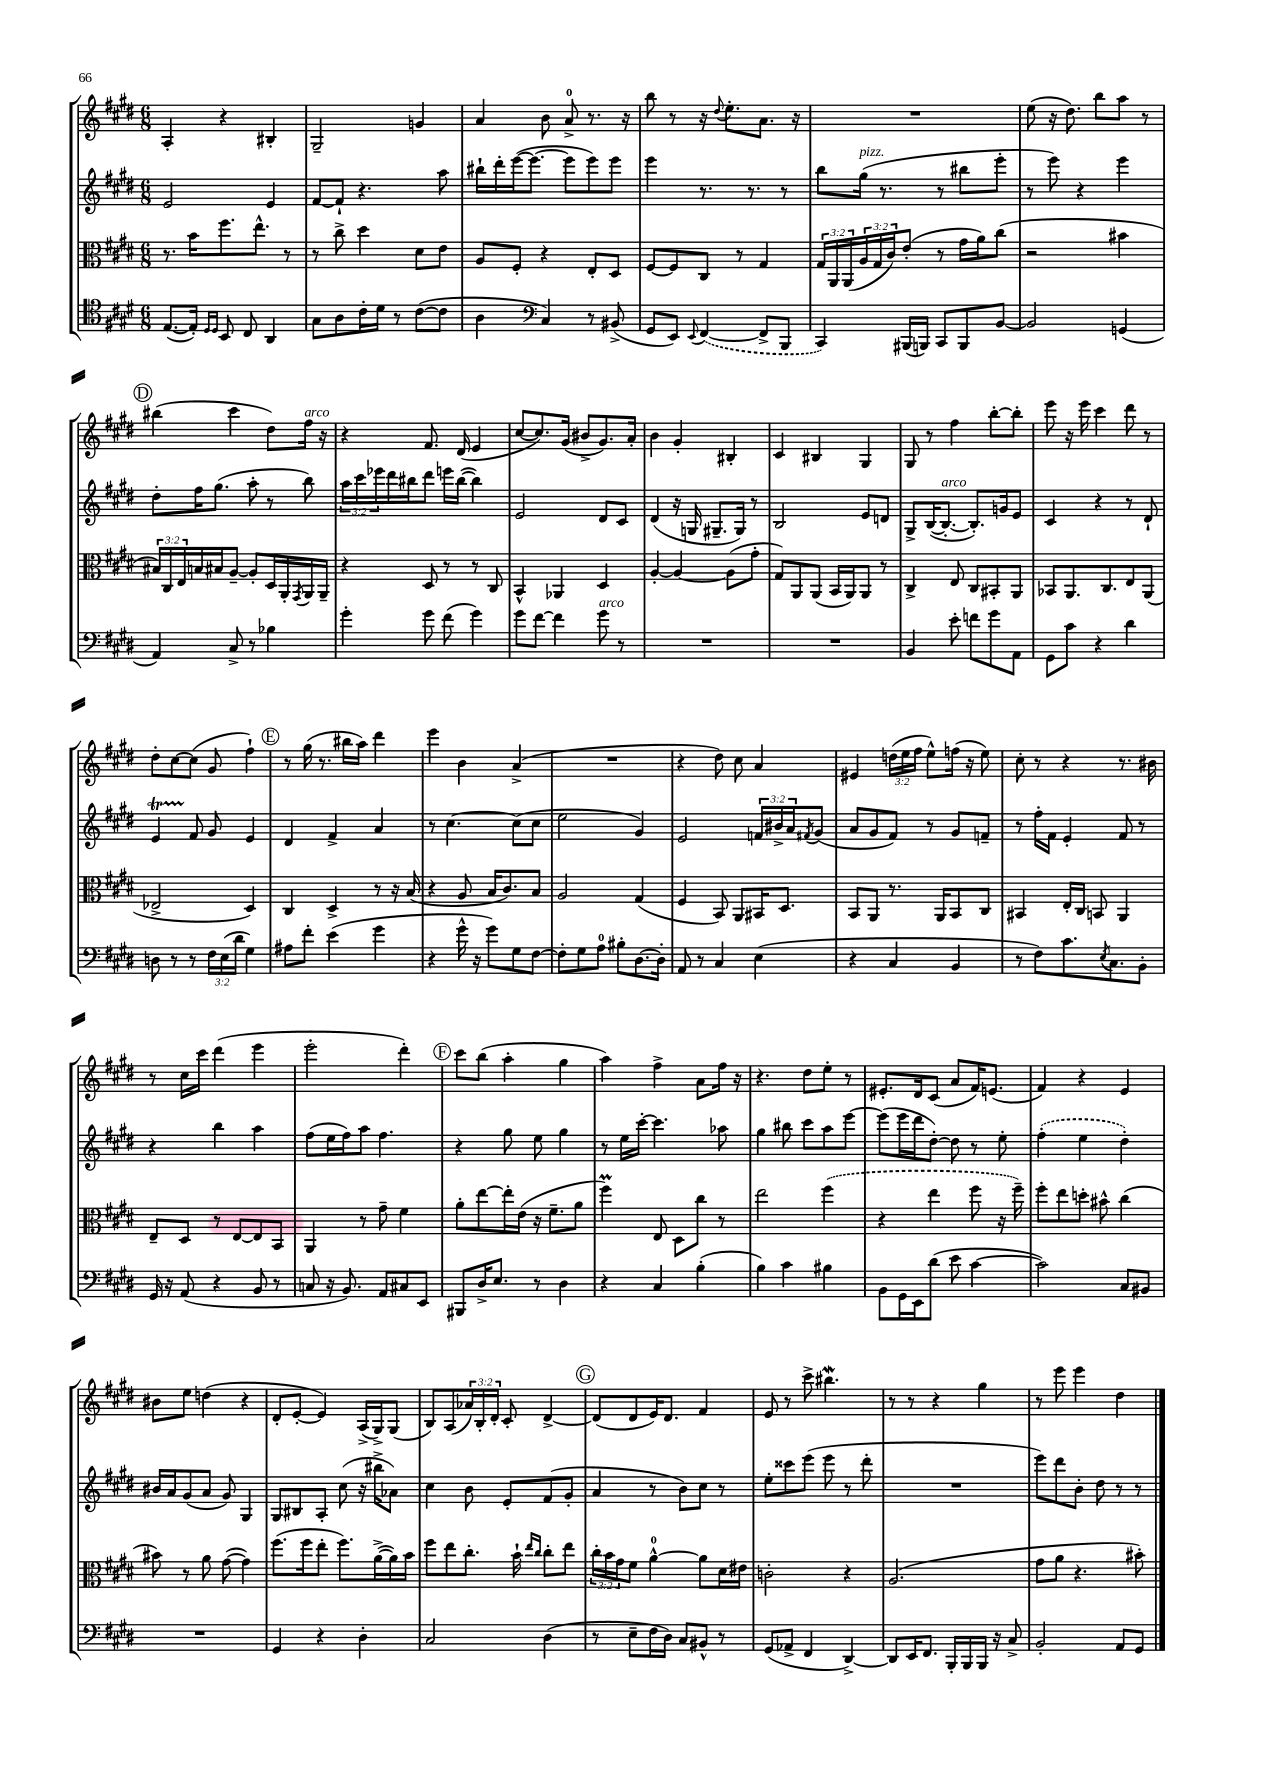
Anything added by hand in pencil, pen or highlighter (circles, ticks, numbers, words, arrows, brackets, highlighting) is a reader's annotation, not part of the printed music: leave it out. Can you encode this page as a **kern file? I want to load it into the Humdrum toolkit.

**kern	**kern	**kern	**kern
*part4	*part3	*part2	*part1
*staff4	*staff3	*staff2	*staff1
*clefC4	*clefC3	*clefG2	*clefG2
*k[f#c#g#d#]	*k[f#c#g#d#]	*k[f#c#g#d#]	*k[f#c#g#d#]
*M6/8	*M6/8	*M6/8	*M6/8
=23	=23	=23	=23
([8.E/L	8.r	2e/	4A'/
16E'/Jk])	16b\KL	.	.
16qqD#/LL	.	.	.
16qqD#/JJ	.	.	.
8BB/	8.ff#\	.	4r
8C#/	.	.	.
.	8.ee^^\J	.	.
4AA/	.	4e/	4B#X'/
.	8r	.	.
=24	=24	=24	=24
8G#\L	8r	[8f#/L	2G#~/
8A\	8cc#^\	8f#`/J]	.
16c#'\L	4dd#\	4.r	.
16d#\JJ	.	.	.
8r	.	.	.
([8c#\L	8d#\L	.	4gn/
8c#\J]	8e\J	8aa\	.
=25	=25	=25	=25
4A\	8A/L	16bb#X`\LL	4a/
.	.	16ddd#'\	.
.	8F#'/J	([16eee\J	.
.	.	8.eee\J_	.
*clefF4	*	*	*
4C#/)	4r	.	8b\
.	.	8eee\L]	8a^/
8r	8E'/L	8eee\)	8.r
(8BB#X^/	8D#/J	8eee\J	.
.	.	.	16r
=26	=26	=26	=26
8GG#/L	[8F#/L	4eee\	8bb\
8EE/J)	8F#/]	.	8r
8qqEE/	.	.	.
([4FF#/	8C#/J	8.r	16r
.	.	.	8qqdd#/
.	.	.	8.ee'\L
.	8r	.	.
.	.	8.r	.
8FF#^/L]	4G#/	.	8.a\J
8BBB/J	.	8r	.
.	.	.	16r
=27	=27	=27	=27
4CC#/)	24G#/LL	8bb\L	2.r
.	24AA/	.	.
.	(24AA/	.	.
!	!	!LO:TX:a:i:t=pizz.	!
.	24A/	(16gg#\Jk	.
.	24G#/	.	.
.	.	8.r	.
.	24c#/J)	.	.
(16BBB#X/LL	(8e'/J	.	.
16BBBn/JJ)	.	.	.
8CC#/L	8r	8r	.
8BBB/	16g#\LL	8bb#X\L	.
.	16a\J)	.	.
[8BB/J	(8cc#\J	8eee'\J	.
=28	=28	=28	=28
2BB/]	2r	8r	(8ee\
.	.	8eee\)	16r
.	.	.	8.dd#\)
.	.	4r	.
.	.	.	8bb\L
(4GGn/	4b#X\	4eee\	8aa\J
.	.	.	8r
!!LO:LB:g=z
!!LO:REH:place=s1:t=D
=29	=29	=29	=29
4AA/)	24B#X/LL)	8dd#'\L	(4bb#X\
.	24C#/	.	.
.	24E/	.	.
.	16Bn/	16ff#\K	.
.	16B#X/J	(8.gg#\J	.
8C#^/	[8A~/J	.	4ccc#\
8r	8A'/L]	8aa'\	.
4B-X\	16D#/L	8r	8dd#\L)
.	16AA'/	.	.
.	8qGG#/	.	.
!	!	!	!LO:TX:a:i:t=arco
.	16AA/	8bb\)	16ff#\Jk
.	16AA~/JJ	.	16r
=30	=30	=30	=30
4g#'\	4r	24aa\LL	4r
.	.	24ccc#\	.
.	.	24eee-X\	.
.	.	16ddd#\	.
.	.	16bb#X\J	.
8g#\	8D#/	8ddd#\J	8.f#/
(8f#\	8r	16eeen\LL	.
.	.	([16bb#\JJ	(16d#/
4g#\)	8r	4bb#\])	4e/
.	8C#/	.	.
=31	=31	=31	=31
8g#\L	4BB^^/	2e/	[8cc#/L
[8f#\J	.	.	8.cc#/])
4f#\]	4AA-X/	.	.
.	.	.	(16g#/Jk
.	.	.	8b#X^/L
!LO:TX:a:i:t=arco	!	!	!
8g#\	4D#/	8d#/L	8.g#/)
8r	.	8c#/J	.
.	.	.	16a'/Jk
=32	=32	=32	=32
2.r	[4A'/	(4d#/	4b\
.	4A/_	16r	4g#'/
.	.	16Gn/	.
.	.	8.G#X~/L	.
.	(8A\L]	.	4B#X'/
.	.	16G#/Jk)	.
.	8g#'\J	8r	.
=33	=33	=33	=33
2.r	8G#/L)	2B/	4c#/
.	8AA/	.	.
.	(8AA/J	.	4B#X/
.	16BB/LL	.	.
.	16AA/J)	.	.
.	8AA/J	8e/L	4G#/
.	8r	8dn/J	.
=34	=34	=34	=34
4BB/	4C#^/	8G#^/L	8G#/
.	.	([16B/K	8r
!	!	!LO:TX:a:i:t=arco	!
.	.	8.B'/J_	.
8e'\	8E/	.	4ff#\
8fn\L	8C#/L	8.B'/L])	.
8g#\	8BB#X'/	.	[8bb'\L
.	.	16gn/k	.
8AA\J	8AA/J	8e/J	8bb'\J]
=35	=35	=35	=35
8GG#\L	8BB-X/L	4c#/	8eee\
8c#\J	8.AA/	.	16r
.	.	.	16eee\
4r	.	4r	4ccc#\
.	8.C#/	.	.
4d#\	8E/	8r	8ddd#\
.	(8AA/J	8d#`/	8r
!!LO:LB:g=z
=36	=36	=36	=36
8Dn\	2E-X^/	4eT/	8dd#'\L
8r	.	.	[8cc#\
8r	.	8f#/	(8cc#\J]
24F#\LL	.	8g#/	8g#/
(24E\	.	.	.
24d#\JJ	.	.	.
4G#\)	4D#/)	4e/	4ff#`\)
!!LO:REH:place=s1:t=E
=37	=37	=37	=37
8A#X\L	4C#/	4d#/	8r
8f#'\J	.	.	(16gg#\
.	.	.	8.r
(4e\	4D#^/	4f#^/	.
.	.	.	16bb#X\LL
.	.	.	16aa\JJ)
4g#\	8r	4a/	4ddd#\
.	16r	.	.
.	(16B/	.	.
=38	=38	=38	=38
4r	4r	8r	4eee\
.	.	[4.cc#\	.
16g#^^\	8A/	.	4b\
16r	.	.	.
8g#\L)	16B/KL	.	.
.	8.c#/)	.	.
8G#\	.	(8cc#\L]	(4a^/
[8F#\J	8B/J	8cc#\J	.
=39	=39	=39	=39
8F#'\L]	2A/	2ee\	2.r
8G#\	.	.	.
8A\J	.	.	.
8B#X'\L	.	.	.
[8.D#\	(4G#/	4g#/)	.
16D#'\Jk]	.	.	.
=40	=40	=40	=40
8AA/	4F#/	2e/	4r
8r	.	.	.
4C#/	8BB/)	.	8dd#\)
.	8AA/L	.	8cc#\
(4E\	16BB#X/K	24fn/LL	4a/
.	.	24b#X^/	.
.	8.D#/J	.	.
.	.	24a/J	.
.	.	8qf#X/	.
.	.	(8g#/J	.
=41	=41	=41	=41
4r	8BB/L	8a/L	4e#X/
.	8AA/J	8g#/	.
4C#/	8.r	8f#/J)	(24ddn\LL
.	.	.	24ee\
.	.	.	24ff#\JJ
.	.	8r	8ee^^\L)
.	16AA/KL	.	.
4BB/	8BB/	8g#/L	(16ffn\Jk
.	.	.	16r
.	8C#/J	8fn~/J	8ee\)
=42	=42	=42	=42
8r	4BB#X/	8r	8cc#'\
8F#\L)	.	16ff#'\LL	8r
.	.	16f#\JJ	.
8.c#\	16E'/LL	4e'/	4r
.	16C#/JJ	.	.
.	8BBn/	.	.
8qE/	.	.	.
8.C#\	.	.	.
.	4AA/	8f#/	8.r
8BB'\J	.	8r	.
.	.	.	16b#X\
!!LO:LB:g=z
=43	=43	=43	=43
16GG#/	8E~/L	4r	8r
16r	.	.	.
(8AA/	8D#/J	.	16cc#\LL
.	.	.	16ccc#\JJ
4r	8r	4bb\	(4ddd#\
.	[8E/L	.	.
8BB/	8E/]	4aa\	4eee\
8r	8BB/J	.	.
=44	=44	=44	=44
8Cn/	4AA/	(8ff#\L	2eee'\
16r	.	16ee\L	.
8.BB/)	.	16ff#\J)	.
.	8r	8aa\J	.
8AA/L	8g#~\	4.ff#\	.
8C#X/	4f#\	.	4ddd#'\)
8EE/J	.	.	.
!!LO:REH:place=s1:t=F
=45	=45	=45	=45
8BBB#X/L	8a'\L	4r	8ccc#\L
16D#^/K	[8ee\	.	(8bb\J
8.E/J	.	.	.
.	16ee'\L]	8gg#\	4aa'\
.	(16e\JJ	.	.
8r	16r	8ee\	.
.	8.f#~\L	.	.
4D#\	.	4gg#\	4gg#\
.	8a\J	.	.
=46	=46	=46	=46
4r	4ff#M\)	8r	4aa\)
.	.	16ee\LL	.
.	.	[16ccc#'\JJ	.
4C#/	8E/	4.ccc#\]	4ff#^\
.	8D#\L	.	.
(4B'\	8cc#\J	.	8a\L
.	8r	8aa-X\	16ff#\Jk
.	.	.	16r
=47	=47	=47	=47
4B\)	2ee\	4gg#\	4.r
4c#\	.	8bb#X\	.
.	.	8ccc#\L	8dd#\L
4B#X\	(4ff#\	8aa\	8ee'\J
.	.	[8eee\J	8r
=48	=48	=48	=48
8BB\L	4r	(8eee\L]	8.e#X'/L
16GG#\L	.	16eee\L	.
16EE\J	.	16ddd#\J	16d#/k
(8d#\J	4ee\	[8dd#'\J)	(8c#/J
8e\	.	8dd#\]	8a/L
[4c#\	8ff#\	8r	16f#/K)
.	.	.	(8.en/J
.	16r	8ee'\	.
.	16ff#~\)	.	.
=49	=49	=49	=49
2c#\])	8ff#'\L	(4ff#'\	4f#/)
.	8ee\	.	.
.	8ddn'\J	4ee\	4r
.	8b#X^^\	.	.
8C#/L	(4cc#\	4dd#'\)	4e/
8BB#X/J	.	.	.
!!LO:LB:g=z
=50	=50	=50	=50
2.r	8b#X\)	16b#X/LL	8b#X\L
.	.	16a/J	.
.	8r	(8g#/	8ee\J
.	8a\	8a/J	(4ddn\
.	([8g#\	8g#/)	.
.	4g#\])	4G#/	4r
=51	=51	=51	=51
4GG#/	(8.ff#\L	8G#/L	8d#'/L
.	.	8B#X/	[8e'/J
.	16ff#\k	.	.
4r	8ee'\J	8A'/J	4e/])
.	8.ff#\L)	(8cc#\	.
4D#'\	.	16r	(16A^/LL
.	([16a^\L	16bb#X^\KL	16G#^/J)
.	16a\])	8a-X\J)	(8G#/J
.	16b\JJ	.	.
=52	=52	=52	=52
2C#/	8ff#\L	4cc#\	8B/L)
.	8ee\	.	(8A/
.	8.cc#'\J	8b\	24a-X/L)
.	.	.	24B'/
.	.	.	24d#'/JJ
.	.	8e'/L	8c#'/
.	16b`\	.	.
.	16qqee/LL	.	.
.	16qqcc#/JJ	.	.
(4D#\	8cc#'\L	(8f#/	[4d#^/
.	8ee\J	8g#'/J	.
!!LO:REH:place=s1:t=G
=53	=53	=53	=53
8r	24cc#'\LL	4a/	(8d#/L]
.	24b\	.	.
.	24g#\J	.	.
8E~\L	8f#\J	.	8d#/
16F#\L	[4a^^\	8r	16e/K)
16D#\JJ)	.	.	8.d#/J
8C#/L	.	8b\L)	.
8BB#X^^/J	8a\L]	8cc#\J	4f#/
8r	16d#\L	8r	.
.	16e#X\JJ	.	.
=54	=54	=54	=54
(8GG#/L	2cn'\	8ee'\L	8e/
8AA-X^/J	.	8ccc##X\	8r
4FF#/	.	(8eee\J	8ccc#^\
.	.	8eee\	4.bb#XW\
[4DD#^/)	4r	8r	.
.	.	8ddd#'\	.
=55	=55	=55	=55
8DD#/L]	(2.A/	2.r	8r
16EE/K	.	.	8r
8.FF#/J	.	.	.
.	.	.	4r
16BBB'/LL	.	.	.
16BBB/	.	.	.
16BBB/JJ	.	.	4gg#\
16r	.	.	.
8C#^/	.	.	.
=56	=56	=56	=56
2BB'/	8g#\L	8eee\L)	8r
.	8a\J	8ddd#\	8eee\
.	4.r	8b'\J	4eee\
.	.	8dd#\	.
8AA/L	.	8r	4dd#\
8GG#/J	8b#X'\)	8r	.
==	==	==	==
*-	*-	*-	*-
